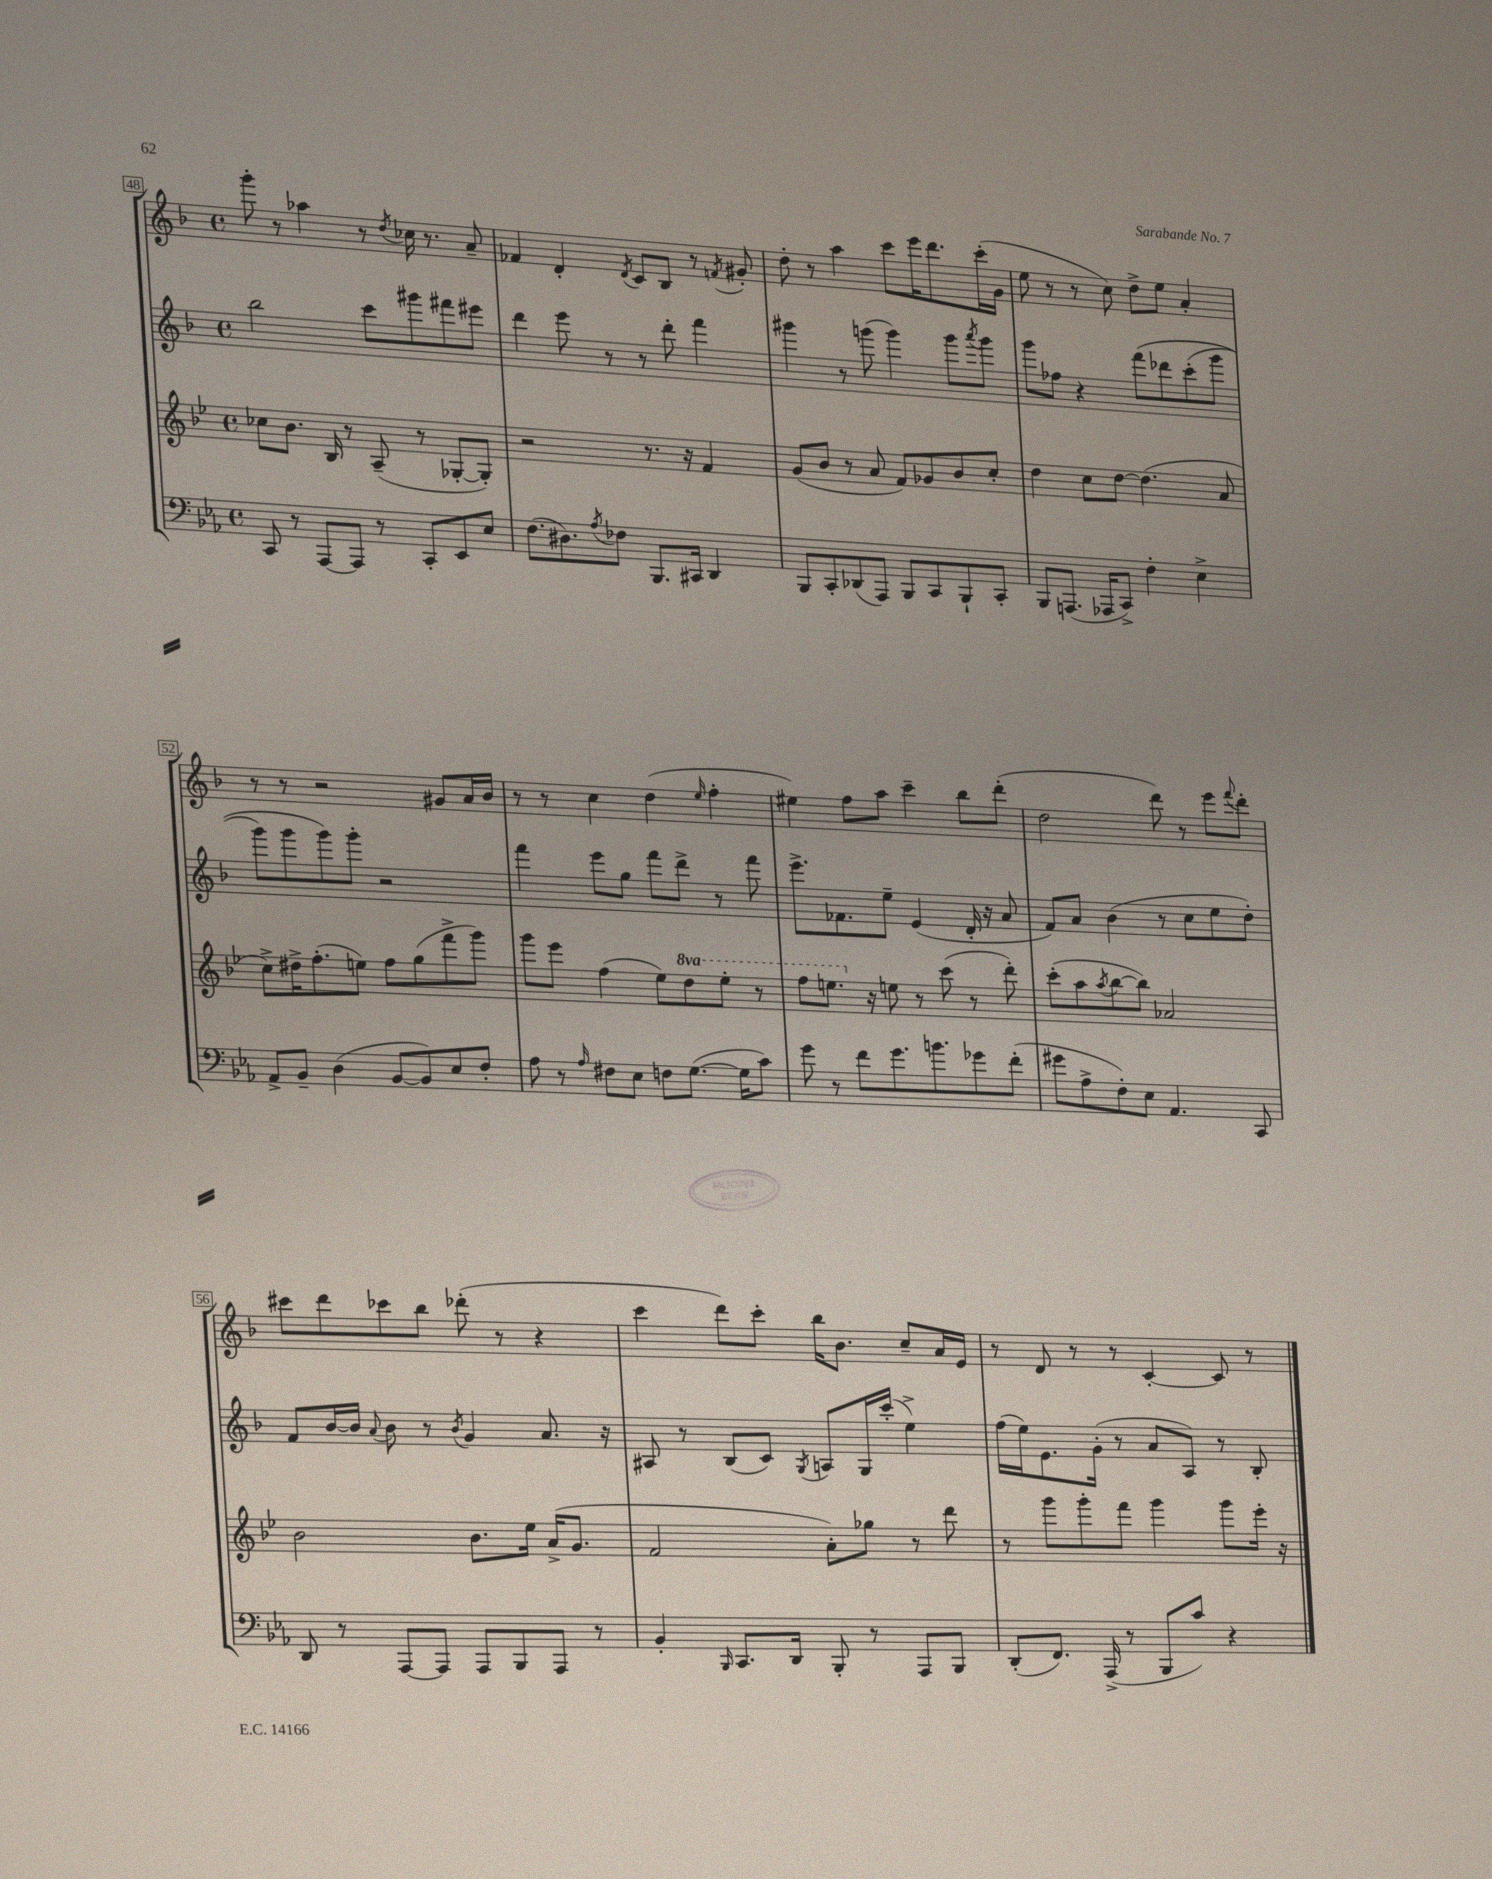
<<
\new StaffGroup <<
\new Staff = "s0" {
    \clef treble \key f \major \defaultTimeSignature \time 4/4
    g'''8-. r8 aes''4 r8 \acciaccatura { d''8 } ces''16 r8. a'8-- |
    fes'4 d'4-. \acciaccatura { d'8 } c'8 bes8 r8 \acciaccatura { f'8 } gis'8-. |
    d''8-. r8 a''4 c'''8 e'''16 d'''8. c'''16-.( g'16 |
    e''8 r8 r8 c''8) d''8-> e''8 a'4-. |
    r8 r8 r2 gis'8 a'16 bes'16 |
    r8 r8 c''4 d''4( \grace { e''16 } f''4-. |
    eis''4) f''8 a''8 c'''4-- bes''8 d'''8-.( |
    d''2 d'''8) r8 e'''8 \appoggiatura { f'''8 } d'''8-. |
    cis'''8 d'''8 ces'''8 bes''8 des'''8-.( r8 r4 |
    c'''4 d'''8) c'''8-. bes''16 bes'8. c''8-- a'16 e'16 |
    r8 d'8 r8 r8 c'4~-. c'8 r8 \bar "|." |
}
\new Staff = "s1" {
    \clef treble \key f \major \defaultTimeSignature \time 4/4
    bes''2 c'''8 gis'''8 fis'''8 eis'''8 |
    d'''4 e'''8 r8 r8 d'''8-. f'''4 |
    gis'''4 r8 g'''8( g'''4) g'''8 \acciaccatura { a'''8 } g'''8 |
    g'''8 fes''8 r4 f'''8\( des'''8 c'''8-.( g'''8 |
    g'''8) g'''8 g'''8\) g'''8-. r2 |
    f'''4 e'''8 g''8 f'''8 d'''8-> r8 f'''8 |
    e'''8.-> fes'8. e''8-- e'4( d'16-. r16 a'8 |
    f'8) a'8 bes'4( r8 c''8 e''8 d''8-.) |
    f'8 bes'16~ bes'16 \appoggiatura { a'8 } bes'8 r8 \acciaccatura { bes'8 } g'4 a'8. r16 |
    ais8 r8 bes8( c'8) \acciaccatura { g8 } a8 g16 c'''16-.( e''4->) |
    f''16( e''16) e'8. g'16-.( r8 a'8 a8) r8 bes8-. \bar "|." |
}
\new Staff = "s2" {
    \clef treble \key bes \major \defaultTimeSignature \time 4/4 \set Staff.ottavationMarkups = #ottavation-simple-ordinals
    ces''8 bes'8. bes16 r8 a8--( r8 ges8~-. ges8-.) |
    r2 r8. r16 f'4 |
    g'8( bes'8 r8 a'8 f'8) ges'8 bes'8 c''8-. |
    d''4 c''8 d''8~ d''4.( a'8 |
    c''8->) dis''16-> f''8.-.( e''8) f''8 g''8( f'''8-> g'''8) |
    g'''8 ees'''8 f''4( ees''8) \ottava #1 d'''8 ees'''8-. r8 |
    f'''8 e'''8. \ottava #0 r16 e''8 r8 c'''8( r8 d'''8-.) |
    c'''8-.( a''8 \acciaccatura { a''8 } bes''8~ bes''8) aes'2 |
    bes'2 bes'8. ees''16 a'16->( g'8. |
    f'2 a'8-.) ges''8 r8 d'''8 |
    r8 g'''8 g'''8-. f'''8 g'''4 g'''8 ees'''16-. r16 \bar "|." |
}
\new Staff = "s3" {
    \clef bass \key ees \major \defaultTimeSignature \time 4/4
    c,8 r8 aes,,8~ aes,,8 r8 c,8-. ees,8 ees8 |
    f8.( dis8.) \acciaccatura { aes8 } fes8 bes,,8. cis,16 d,4 |
    bes,,8 c,8-. des,8( aes,,8) bes,,8 c,8 bes,,8-! c,8-. |
    bes,,8 a,,8.( aes,,16 c,8->) f4-. ees4-> |
    aes,8-> bes,8-- d4( bes,8~ bes,8) ees8 f8-. |
    aes8 r8 \grace { aes16 } fis8 ees8 f8 g8.~( g16 c'8) |
    g'8 r8 f'8 g'8. b'8. ges'8 f'8-.( |
    gis'8 aes8-> f8-.) ees8 aes,4. c,8 |
    d,8 r8 aes,,8~ aes,,8 aes,,8 bes,,8 aes,,8 r8 |
    bes,4-. \grace { bes,,16 } c,8. d,16 bes,,8-. r8 aes,,8 bes,,8 |
    d,8-.( f,8.) aes,,16->( r8 bes,,8 c'8) r4 \bar "|." |
}
>>
>>
\layout { \context { \Score currentBarNumber = #48 \override BarNumber.stencil = #(make-stencil-boxer 0.1 0.3 ly:text-interface::print) } }
